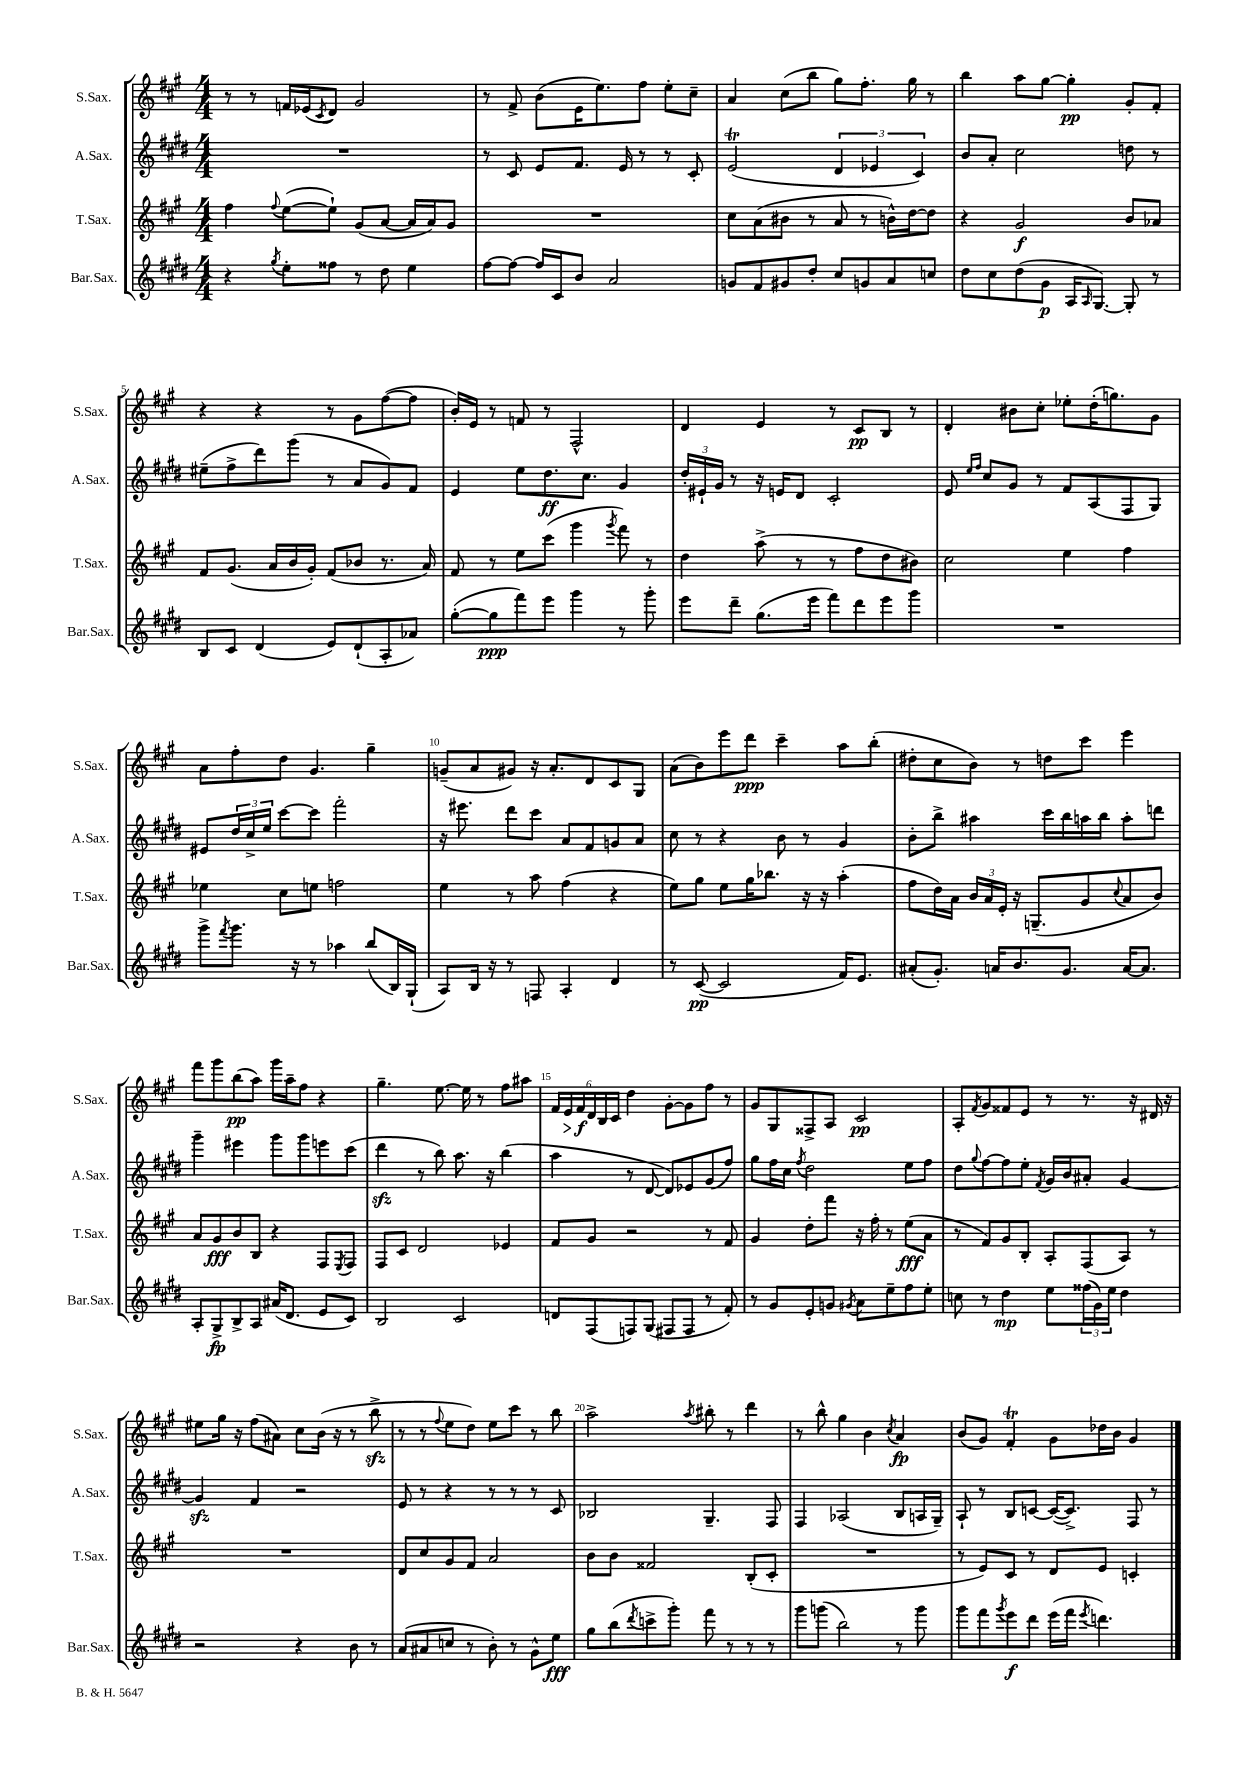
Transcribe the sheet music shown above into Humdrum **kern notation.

**kern	**dynam	**kern	**dynam	**kern	**dynam	**kern	**dynam
*part4	*part4	*part3	*part3	*part2	*part2	*part1	*part1
*staff4	*staff4	*staff3	*staff3	*staff2	*staff2	*staff1	*staff1
*I"Bar.Sax.	*	*I"T.Sax.	*	*I"A.Sax.	*	*I"S.Sax.	*
*I'Bar.Sax.	*	*I'T.Sax.	*	*I'A.Sax.	*	*I'S.Sax.	*
*clefG2	*	*clefG2	*	*clefG2	*	*clefG2	*
*k[f#c#g#d#]	*	*k[f#c#g#]	*	*k[f#c#g#d#]	*	*k[f#c#g#]	*
*M4/4	*	*M4/4	*	*M4/4	*	*M4/4	*
=1	=1	=1	=1	=1	=1	=1	=1
4r	.	4ff#\	.	1r	.	8r	.
.	.	.	.	.	.	8r	.
8qgg#/	.	8qqff#/	.	.	.	.	.
8ee'\L	.	([8ee\L	.	.	.	16fn/LL	.
.	.	.	.	.	.	(16e-X/J	.
.	.	.	.	.	.	8qc#/	.
8ff##X\J	.	8ee`\J])	.	.	.	8d/J)	.
8r	.	(8g#/L	.	.	.	2g#/	.
8dd#\	.	[8a/J	.	.	.	.	.
4ee\	.	16a/LL]	.	.	.	.	.
.	.	16a/J)	.	.	.	.	.
.	.	8g#/J	.	.	.	.	.
=2	=2	=2	=2	=2	=2	=2	=2
[8ff#\L	.	1r	.	8r	.	8r	.
8ff#\J_	.	.	.	8c#/	.	8f#^/	.
16ff#/LL]	.	.	.	8e/L	.	(8b\L	.
16c#/J	.	.	.	.	.	.	.
8b/J	.	.	.	8.f#/J	.	16e\K	.
.	.	.	.	.	.	8.ee\)	.
2a/	.	.	.	.	.	.	.
.	.	.	.	16e/	.	.	.
.	.	.	.	8r	.	8ff#\J	.
.	.	.	.	8r	.	8ee'\L	.
.	.	.	.	8c#'/	.	8cc#~\J	.
=3	=3	=3	=3	=3	=3	=3	=3
8gn/L	.	8cc#\L	.	(2eT/	.	4a/	.
8f#/	.	(8a\	.	.	.	.	.
8g#X/	.	8b#X\J	.	.	.	(8cc#\L	.
8dd#'/J	.	8r	.	.	.	8bb\J	.
8cc#/L	.	8a/	.	6d#/	.	8gg#\L)	.
8gn/	.	8r	.	.	.	8.ff#'\J	.
.	.	.	.	6e-X/	.	.	.
8a/	.	16bn^^\LL)	.	.	.	.	.
.	.	[16dd\J	.	.	.	16gg#\	.
.	.	.	.	6c#/)	.	.	.
8ccn/J	.	8dd\J]	.	.	.	8r	.
=4	=4	=4	=4	=4	=4	=4	=4
8dd#\L	.	4r	.	8b/L	.	4bb\	.
8cc#\	.	.	.	8a'/J	.	.	.
(8dd#\	.	2g#/	f	2cc#\	.	8aa\L	.
8g#\J	p	.	.	.	.	[8gg#\J	.
16A/KL	.	.	.	.	.	4gg#'\]	pp
16qqA/	.	.	.	.	.	.	.
[8.G#/J)	.	.	.	.	.	.	.
8G#'/]	.	8b/L	.	8ddn\	.	8g#'/L	.
8r	.	8a-X/J	.	8r	.	8f#'/J	.
!!LO:LB:g=z
=5	=5	=5	=5	=5	=5	=5	=5
8B/L	.	8f#/L	.	(8ee#X~\L	.	4r	.
8c#/J	.	(8.g#/J	.	8ff#^\	.	.	.
(4d#/	.	.	.	8ddd#\)	.	4r	.
.	.	16a/LL	.	.	.	.	.
.	.	16b/	.	(8ggg#\J	.	.	.
.	.	16g#'/JJ)	.	.	.	.	.
8e/L)	.	(8f#/L	.	8r	.	8r	.
(8d#`/	.	8b-X/J	.	8a/L	.	8g#\L	.
8A'/	.	8.r	.	8g#/)	.	([8ff#\	.
8a-X/J)	.	.	.	8f#/J	.	8ff#\J]	.
.	.	16a/)	.	.	.	.	.
=6	=6	=6	=6	=6	=6	=6	=6
([8gg#'\L	.	8f#/	.	4e/	.	16b'/LL)	.
.	.	.	.	.	.	16e/JJ	.
8gg#\]	ppp	8r	.	.	.	8r	.
8fff#\)	.	8ee\L	.	8ee\L	.	8fn/	.
8eee\J	.	(8ccc#\J	.	8.dd#\	ff	8r	.
4ggg#\	.	4ggg#\	.	.	.	2F#^^/	.
.	.	.	.	8.cc#\J	.	.	.
.	.	8qggg#/	.	.	.	.	.
8r	.	8fff#\)	.	4g#/	.	.	.
8ggg#'\	.	8r	.	.	.	.	.
=7	=7	=7	=7	=7	=7	=7	=7
8eee\L	.	4dd\	.	24dd#'/LL	.	4d/	.
.	.	.	.	24e#X`/	.	.	.
.	.	.	.	24g#/JJ	.	.	.
8ddd#~\J	.	.	.	8r	.	.	.
(8.gg#\L	.	(8aa^\	.	16r	.	4e/	.
.	.	.	.	16en/KL	.	.	.
.	.	8r	.	8d#/J	.	.	.
16eee\Jk	.	.	.	.	.	.	.
8fff#\L)	.	8r	.	2c#'/	.	8r	.
8ddd#\	.	8ff#\L	.	.	.	8c#/L	pp
8eee\	.	8dd\	.	.	.	8B/J	.
8ggg#\J	.	8b#X\J)	.	.	.	8r	.
=8	=8	=8	=8	=8	=8	=8	=8
1r	.	2cc#\	.	8e/	.	4d'/	.
.	.	.	.	16qqee/LL	.	.	.
.	.	.	.	16qqff#/JJ	.	.	.
.	.	.	.	8cc#/L	.	.	.
.	.	.	.	8g#/J	.	8b#X\L	.
.	.	.	.	8r	.	8cc#'\J	.
.	.	4ee\	.	8f#/L	.	8ee-X'\L	.
.	.	.	.	(8A/	.	(16dd'\K	.
.	.	.	.	.	.	8.ggn\)	.
.	.	4ff#\	.	8F#/	.	.	.
.	.	.	.	8G#/J)	.	8g#\J	.
!!LO:LB:g=z
=9	=9	=9	=9	=9	=9	=9	=9
8ggg#^\L	.	4ee-X\	.	8e#X/L	.	8a\L	.
8qfff#/	.	.	.	.	.	.	.
8.ggg#\J	.	.	.	24dd#/L	.	8ff#'\	.
.	.	.	.	24cc#^/	.	.	.
.	.	.	.	24ee/JJ	.	.	.
.	.	8cc#\L	.	[8ccc#\L	.	8dd\J	.
16r	.	.	.	.	.	.	.
8r	.	8een\J	.	8ccc#\J]	.	4.g#/	.
4aa-X\	.	2ffn\	.	2fff#'\	.	.	.
(8bb/L	.	.	.	.	.	4gg#~\	.
16B/L)	.	.	.	.	.	.	.
(16G#`/JJ	.	.	.	.	.	.	.
=10	=10	=10	=10	=10	=10	=10	=10
8A/L)	.	4ee\	.	16r	.	(8gn~/L	.
.	.	.	.	8.eee#X\	.	.	.
16B/Jk	.	.	.	.	.	8a/	.
16r	.	.	.	.	.	.	.
8r	.	8r	.	8ddd#\L	.	8g#X/J)	.
8Fn/	.	8aa\	.	8ccc#\J	.	16r	.
.	.	.	.	.	.	8.a'/L	.
4A'/	.	(4ff#\	.	8a/L	.	.	.
.	.	.	.	8f#/	.	8d/	.
4d#/	.	4r	.	8gn/	.	8c#/	.
.	.	.	.	8a/J	.	8G#/J	.
=11	=11	=11	=11	=11	=11	=11	=11
8r	.	8ee\L)	.	8cc#\	.	(8a\L	.
([8c#/	pp	8gg#\J	.	8r	.	8b\)	.
2c#/]	.	8ee\L	.	4r	.	8eee\	.
.	.	16gg#\K	.	.	.	8ddd\J	ppp
.	.	8.bb-X\J	.	.	.	.	.
.	.	.	.	8b\	.	4ccc#~\	.
.	.	16r	.	8r	.	.	.
.	.	16r	.	.	.	.	.
16f#/KL)	.	(4aa'\	.	4g#/	.	8aa\L	.
8.e/J	.	.	.	.	.	.	.
.	.	.	.	.	.	(8bb'\J	.
=12	=12	=12	=12	=12	=12	=12	=12
(8a#X'/L	.	8ff#\L	.	8b'\L	.	8dd#X'\L	.
8.g#'/J)	.	16dd\L)	.	8bb^\J	.	8cc#\	.
.	.	16a\JJ	.	.	.	.	.
.	.	24b/LL	.	4aa#X\	.	8b\J)	.
.	.	24a/	.	.	.	.	.
16an/KL	.	.	.	.	.	.	.
.	.	24e'/JJ	.	.	.	.	.
8.b/	.	16r	.	.	.	8r	.
.	.	(8.Gn~/L	.	.	.	.	.
.	.	.	.	16ccc#\LL	.	8ddn\L	.
8.g#/J	.	.	.	16bb\	.	.	.
.	.	8g#/	.	16aan\	.	8ccc#\J	.
.	.	.	.	16bb\JJ	.	.	.
.	.	8qqcc#/	.	.	.	.	.
[16a/KL	.	8a/	.	8aa'\L	.	4eee\	.
8.a/J]	.	.	.	.	.	.	.
.	.	8b/J)	.	8dddn\J	.	.	.
!!LO:LB:g=z
=13	=13	=13	=13	=13	=13	=13	=13
8A'/L	.	8a/L	.	4ggg#~\	.	8fff#\L	.
8G#^/	fp	8g#/	fff	.	.	8ggg#\	.
8B^/	.	8b/	.	4eee#X\	.	(8bb\	pp
8A/J	.	8B/J	.	.	.	8aa\J)	.
(16a#X/KL	.	4r	.	8ggg#\L	.	16ggg#\LL	.
8.d#/J	.	.	.	.	.	16aa~\J	.
.	.	.	.	8ggg#\	.	8ff#\J	.
8e/L	.	8F#/L	.	8eeen\	.	4r	.
.	.	8qE/	.	.	.	.	.
8c#/J)	.	8F#/J	.	(8ccc#\J	.	.	.
=14	=14	=14	=14	=14	=14	=14	=14
2B/	.	8F#/L	.	4ddd#zz\	.	4.gg#~\	.
.	.	8c#/J	.	.	.	.	.
.	.	2d/	.	8r	.	.	.
.	.	.	.	8bb\)	.	[8.ee\	.
2c#/	.	.	.	8.aa\	.	.	.
.	.	.	.	.	.	16ee\]	.
.	.	.	.	.	.	8r	.
.	.	.	.	16r	.	.	.
.	.	4e-X/	.	(4bb\	.	8ff#\L	.
.	.	.	.	.	.	8aa#X\J	.
=15	=15	=15	=15	=15	=15	=15	=15
8dn/L	.	8f#/L	.	4aa\	.	24f#/LL	.
!	!	!	!	!	!	!	!LO:HP:b
.	.	.	.	.	.	24e/	>
.	.	.	.	.	.	24f#/	f
(8F#/	.	8g#/J	.	.	.	24d/	]
.	.	.	.	.	.	24B/	.
.	.	.	.	.	.	24c#/JJ	.
8Fn/)	.	2r	.	8r	.	4dd\	.
(8G#/J	.	.	.	[8d#/	.	.	.
8F#X/L	.	.	.	8d#/L])	.	[8g#'\L	.
8F#/J	.	.	.	8e-X/	.	8g#\]	.
8r	.	8r	.	(8g#/	.	8ff#\J	.
8f#'/)	.	8f#/	.	8ff#/J)	.	8r	.
=16	=16	=16	=16	=16	=16	=16	=16
8r	.	4g#/	.	8gg#\L	.	8g#/L	.
8g#/L	.	.	.	16ff#\L	.	8G#/	.
.	.	.	.	16cc#\JJ	.	.	.
.	.	.	.	8qff#/	.	.	.
8e'/	.	8dd'\L	.	2dd#\	.	8F##X^/	.
8gn/J	.	8fff#\J	.	.	.	8A/J	.
8qg#X/	.	.	.	.	.	.	.
8a\L	.	16r	.	.	.	2c#/	pp
.	.	16ff#'\	.	.	.	.	.
8ee~\	.	8r	.	.	.	.	.
8ff#\	.	(8ee\L	fff	8ee\L	.	.	.
8ee'\J	.	8a\J	.	8ff#\J	.	.	.
=17	=17	=17	=17	=17	=17	=17	=17
8ccn\	.	8r	.	8dd#\L	.	8A'/L	.
.	.	.	.	8qqgg#/	.	8qf#/	.
8r	.	8f#/L)	.	[8ff#\	.	8g#/	.
4dd#\	mp	8g#/	.	8ff#\]	.	8f##X/	.
.	.	8B'/J	.	8ee'\J	.	8e/J	.
.	.	.	.	8qf#/	.	.	.
8ee\L	.	8A'/L	.	16g#/LL	.	8r	.
.	.	.	.	16b/J	.	.	.
(24ff##X\L	.	(8F#/	.	8a#X'/J	.	8.r	.
24g#\)	.	.	.	.	.	.	.
24ee\JJ	.	.	.	.	.	.	.
4dd#\	.	8A/J)	.	[4g#/	.	.	.
.	.	.	.	.	.	16r	.
.	.	8r	.	.	.	16d#X/	.
.	.	.	.	.	.	16r	.
!!LO:LB:g=z
=18	=18	=18	=18	=18	=18	=18	=18
2r	.	1r	.	4g#zz/]	.	8ee#X\L	.
.	.	.	.	.	.	16gg#\Jk	.
.	.	.	.	.	.	16r	.
.	.	.	.	4f#/	.	(8ff#\L	.
.	.	.	.	.	.	8a#X\J)	.
4r	.	.	.	2r	.	8cc#\L	.
.	.	.	.	.	.	(16b\Jk	.
.	.	.	.	.	.	16r	.
8b\	.	.	.	.	.	8r	.
8r	.	.	.	.	.	8bbzz^\	.
=19	=19	=19	=19	=19	=19	=19	=19
(8a/L	.	8d/L	.	8e/	.	8r	.
8a#X/	.	8cc#/	.	8r	.	8r	.
.	.	.	.	.	.	8qqff#/	.
8ccn/J	.	8g#/	.	4r	.	8ee\L	.
8r	.	8f#/J	.	.	.	8dd\J)	.
8b'\)	.	2a/	.	8r	.	8ee\L	.
8r	.	.	.	8r	.	8ccc#\J	.
8g#^^\L	.	.	.	8r	.	8r	.
8ee\J	fff	.	.	8c#/	.	8bb\	.
=20	=20	=20	=20	=20	=20	=20	=20
8gg#\L	.	8b\L	.	2B-X/	.	2aa^\	.
(8bb\	.	8b\J	.	.	.	.	.
8qddd#/	.	.	.	.	.	.	.
8cccn^\	.	2f##X/	.	.	.	.	.
8ggg#'\J)	.	.	.	.	.	.	.
.	.	.	.	.	.	8qaa/	.
8fff#\	.	.	.	4.G#~/	.	8bb#X'\	.
8r	.	.	.	.	.	8r	.
8r	.	(8B'/L	.	.	.	4ddd\	.
8r	.	8c#'/J	.	8F#/	.	.	.
=21	=21	=21	=21	=21	=21	=21	=21
8ggg#\L	.	1r	.	4F#/	.	8r	.
(8gggn\J	.	.	.	.	.	8bb^^\	.
2bb\)	.	.	.	(2A-X/	.	4gg#\	.
.	.	.	.	.	.	4b\	.
.	.	.	.	.	.	8qcc#/	.
8r	.	.	.	8B/L	.	4a/	fp
8ggg\	.	.	.	16An/L	.	.	.
.	.	.	.	16G#~/JJ)	.	.	.
=22	=22	=22	=22	=22	=22	=22	=22
8ggg#\L	.	8r	.	8A`/	.	(8b/L	.
8fff#\	.	8e/L)	.	8r	.	8g#/J)	.
8qggg#/	.	.	.	.	.	.	.
8eee\	f	8c#/J	.	8B/L	.	4f#T'/	.
8ddd#\J	.	8r	.	[8cn/J	.	.	.
(16eee\LL	.	8d/L	.	(16c/KL_	.	8g#\L	.
16fff#\JJ	.	.	.	8.c^/J])	.	.	.
8qeee/	.	.	.	.	.	.	.
4.dddn\)	.	8e/J	.	.	.	16dd-X\L	.
.	.	.	.	.	.	16b\JJ	.
.	.	4cn'/	.	8F#/	.	4g#/	.
.	.	.	.	8r	.	.	.
==	==	==	==	==	==	==	==
*-	*-	*-	*-	*-	*-	*-	*-
